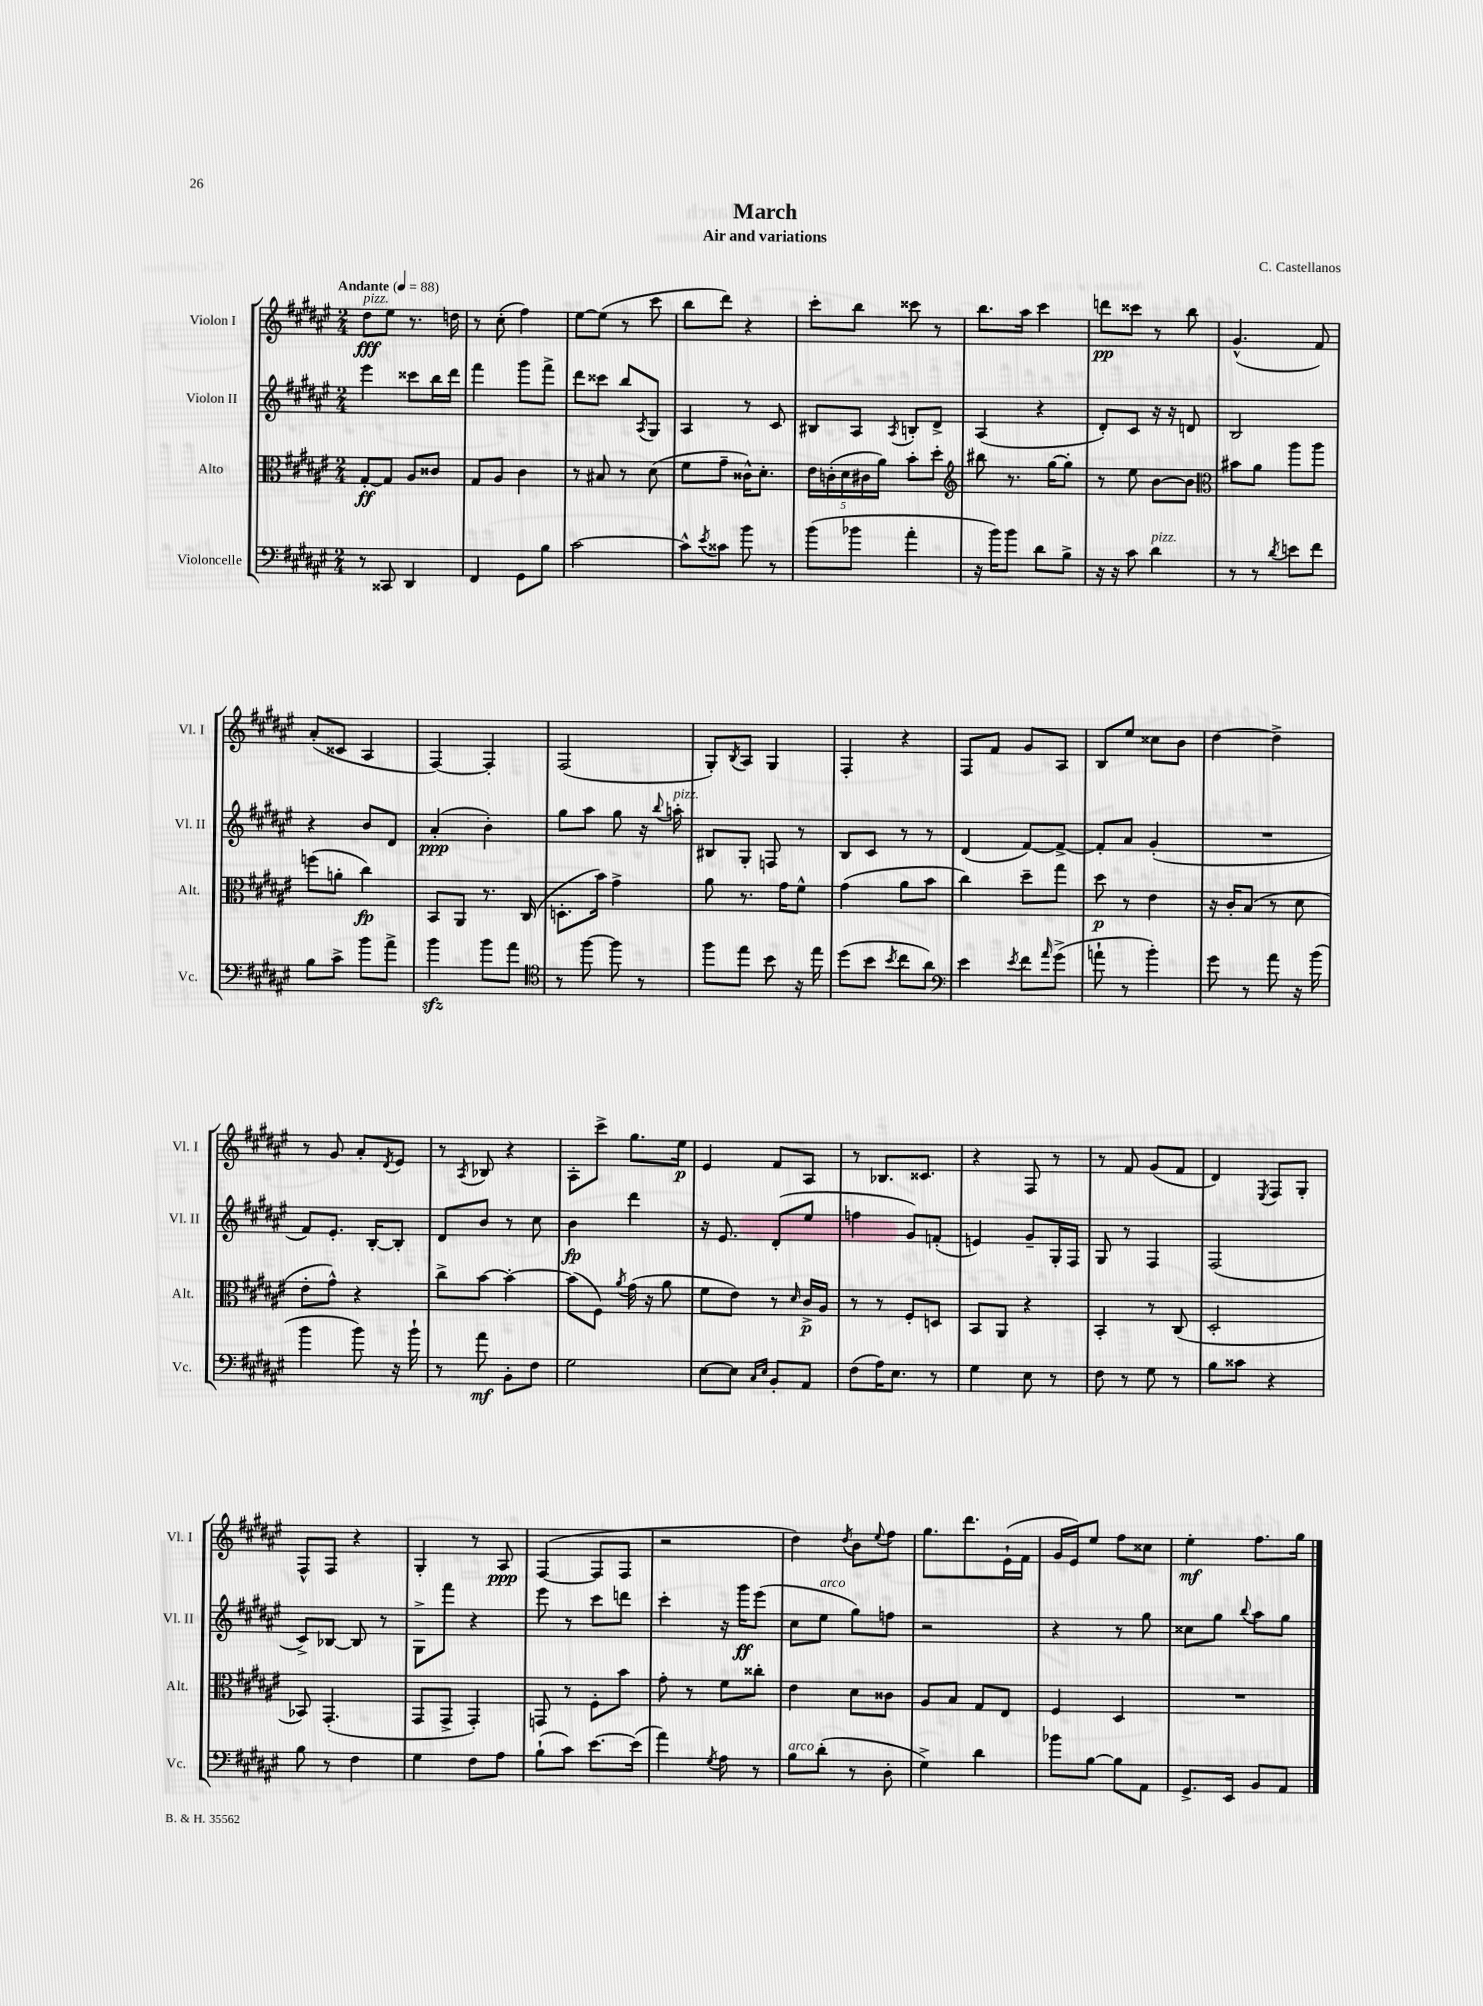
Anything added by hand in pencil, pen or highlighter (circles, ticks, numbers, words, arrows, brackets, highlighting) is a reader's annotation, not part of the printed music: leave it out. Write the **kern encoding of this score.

**kern	**kern	**kern	**kern
*staff4	*staff3	*staff2	*staff1
*clefF4	*clefC3	*clefG2	*clefG2
*k[f#c#g#d#a#e#]	*k[f#c#g#d#a#e#]	*k[f#c#g#d#a#e#]	*k[f#c#g#d#a#e#]
*M2/4	*M2/4	*M2/4	*M2/4
*MM88	*MM88	*MM88	*MM88
8r	[8G#'/L	4eee#\	8dd#\L
8CC##/	8G#/]J	.	8ee#\J
4DD#/	8A#/L	8ccc##\L	8.r
.	8c##/J	16bb\L	.
.	.	16ddd#\JJ	16dd\
=	=	=	=
4FF#/	8G#/L	4fff#\	8r
.	8A#/J	.	(8cc#'\
8GG#\L	4c#\	8ggg#\L	4ff#\)
8B\J	.	8fff#^\J	.
=	=	=	=
[2c#\	8r	8ddd#\L	[8ee#\L
.	8B#/	8ccc##\J	(8ee#\]J
.	8r	8bb/L	8r
.	.	8qA#/	.
.	(8d#\	8G#/J	8ccc#\
=	=	=	=
8c#^^\]L	8f#\L	4A#/	8bb\L
8qe#/	.	.	.
8c##\J	8g#~\J	.	8ddd#\J)
8b\	16c##^^\LK)	8r	4r
.	8.d#'\J	.	.
8r	.	8c#/	.
=	=	=	=
(8b\L	20e#\LL	8B#/L	8ccc#'\L
.	(20c'\	.	.
.	20d#\	.	.
8b-\J	.	8A#/J	8bb\J
.	20c#\	.	.
.	20a#\JJ)	.	.
.	.	8qA#/	.
4a#'\	8b'\L	8B'/L	8ccc##\
.	8dd#'\J	8d#^/J	8r
=	=	=	=
*	*clefG2	*	*
16r	8bb#\	(4A#/	8.bb\L
16b\LK)	.	.	.
8b\J	8.r	.	.
.	.	.	16aa#\Jk
8d#\L	.	4r	4ccc#\
.	[16gg#\LK	.	.
8B^\J	8gg#'\]J	.	.
=	=	=	=
16r	8r	8d#'/L)	8ddd\L
16r	.	.	.
8c#\	8ee#\	8c#/J	8ccc##\J
4d#\	[8b\L	16r	8r
.	.	16r	.
.	8b\]J	8d/	8bb\
=	=	=	=
*	*clefC3	*	*
8r	8b#\L	2B/	(4.g#^^/
8r	8a#\J	.	.
8qd#/	.	.	.
8e\L	8aa#\L	.	.
8f#\J	8aa#\J	.	8f#/)
=	=	=	=
8B\L	(8ff\L	4r	(8a#'/L
8c#^\J	8a'\J	.	8c##/J
8b\L	4cc#\)	8b/L	4A#/
8a#^\J	.	8d#/J	.
=	=	=	=
4b\	8BB/L	(4a#'/	[4F#/)
.	8AA#/J	.	.
8b\L	8.r	4b'\)	4F#'/]
8a#\J	.	.	.
.	(16C#/	.	.
=	=	=	=
*clefC4	*	*	*
8r	8.D'\L	8gg#\L	(2F#/
[8ff#\	.	8aa#\J	.
.	16b\Jk)	.	.
8ff#\]	4g#^\	8gg#\	.
8r	.	16r	.
.	.	8qqbb/	.
.	.	16aa'\	.
=	=	=	=
8ff#\L	8a#\	8B#/L	8G#'/L)
.	.	.	8qB/
8ee#\J	8.r	8G#'/J	8A#/J
8b\	.	8F/	4G#/
.	16g#\LK	.	.
16r	8f#^^\J	8r	.
16ee#\	.	.	.
=	=	=	=
(8dd#\L	(4g#\	8B/L	4F#'/
8b\J	.	8c#/J	.
8qb/	.	.	.
8cc#\L	8a#\L	8r	4r
8a#\J)	8b\J	8r	.
=	=	=	=
*clefF4	*	*	*
4e#\	4cc#\)	(4d#/	8F#/L
.	.	.	8f#/J
8qe#/	.	.	.
8f#\L	8dd#~\L	[8f#/L)	8g#/L
16qqa#/	.	.	.
(8g#^\J	8gg#\J	8f#^/_J	8A#/J
=	=	=	=
8a`\	8dd#\	8f#'/]L	8B/L
8r	8r	8a#/J	8ee#/J
4b'\)	4e#\	(4g#'/	8cc##\L
.	.	.	8b\J
=	=	=	=
8g#\	16r	2r	[4dd#\
.	16c#'/LK	.	.
8r	(8B/J	.	.
8a#\	8r	.	4dd#^\]
16r	8d#\	.	.
(16b\	.	.	.
=	=	=	=
4b\	8e#'\L	8f#/L)	8r
.	8g#^^\J)	8.e#'/J	8g#/
8b\)	4r	.	8a#'/L
.	.	[16B'/LK	.
.	.	.	8qd#/
16r	.	8B'/]J	8e#/J
16b`\	.	.	.
=	=	=	=
8r	8cc#^\L	8d#/L	8r
.	.	.	8qA#/
8a#\	[8b\J	8b/J	8B-/
8BB'\L	4b'\_	8r	4r
8F#\J	.	8cc#\	.
=	=	=	=
2G#\	(8b\]L	4b\	8A#'\L
.	8F#\J)	.	8ccc#^\J
.	8qa#/	.	.
.	(16g#\	4ddd#\	8.gg#\L
.	16r	.	.
.	8a#\	.	.
.	.	.	16ee#\Jk
=	=	=	=
[8E#\L	8f#\L	16r	4e#/
.	.	8.e#/	.
8E#\]J	8e#\J)	.	.
16qqC#/LL	.	.	.
16qqE#/JJ	.	.	.
8BB'/L	8r	(8d#'/L	8f#/L
.	16qqd#/	.	.
8AA#/J	16c#^/LL	8ee#/J	8A#/J
.	16A#/JJ	.	.
=	=	=	=
(8F#\L	8r	4ff\	8r
16A#\K)	8r	.	8.B-/L
8.E#\J	.	.	.
.	8F#'/L	8g#/L)	.
.	.	.	8.c##/J
8r	8D/J	(8f'/J	.
=	=	=	=
4G#\	8BB/L	4e/)	4r
.	8AA#/J	.	.
8E#\	4r	8g#~/L	8F#/
8r	.	16G#'/L	8r
.	.	16F#/JJ	.
=	=	=	=
8F#\	4BB'/	8G#/	8r
8r	.	8r	8f#/
8G#\	8r	4F#/	(8g#/L
8r	(8C#/	.	8f#/J
=	=	=	=
8B\L	2D#'/	(2F#/	4d#/)
8c##\J	.	.	.
.	.	.	8qE#/
4r	.	.	8F#/L
.	.	.	8G#'/J
=	=	=	=
8B\	8BB-/)	8c#^/L)	8F#^^/L
8r	(4.GG#'/	[8B-/J	8F#/J
4F#\	.	8B-/]	4r
.	.	8r	.
=	=	=	=
4G#\	8GG#/L	8G#^\L	4G#'/
.	8GG#^/J	8fff#\J	.
8F#\L	4GG#'/)	4r	8r
8A#\J	.	.	8A#/
=	=	=	=
(8B`\L	8GG/	8eee#\	([4F#/
8c#\J)	8r	8r	.
[8.e#\L	8F#'\L	8ccc#\L	8F#/]L
.	8b\J	8ddd\J	8F#/J
(16e#\]Jk	.	.	.
=	=	=	=
4a#\)	8g#'\	4ccc#'\	2r
.	8r	.	.
8qG#/	.	.	.
8A#\	8f#\L	16r	.
.	.	16ggg#\LK	.
8r	8cc##'\J	(8eee#\J	.
=	=	=	=
8B\L	4e#\	8cc#\L	4dd#\)
(8d#'\J	.	8ee#\J	.
.	.	.	8qdd#/
8r	8d#\L	8gg#\L)	8b\L
.	.	.	8qqee#/
8D#'\	8c##\J	8ff\J	8ff#\J
=	=	=	=
4G#^\)	8A#/L	2r	8.gg#\L
.	8B/J	.	.
.	.	.	8.ddd#\
4d#\	8G#/L	.	.
.	8E#/J	.	(16e#`\L
.	.	.	16f#\JJ
=	=	=	=
8b-\L	4F#/	4r	16g#/LL
.	.	.	16e#/J)
[8B\J	.	.	8ee#/J
8B\]L	4D#/	8r	8ff#\L
8AA#\J	.	8gg#\	8cc##\J
=	=	=	=
8.GG#^/L	2r	8cc##\L	4ee#'\
.	.	8gg#\J	.
16EE#/Jk	.	.	.
.	.	8qqbb/	.
8BB/L	.	8aa#\L	8.ff#\L
8AA#/J	.	8gg#\J	.
.	.	.	16gg#\Jk
==	==	==	==
*-	*-	*-	*-
